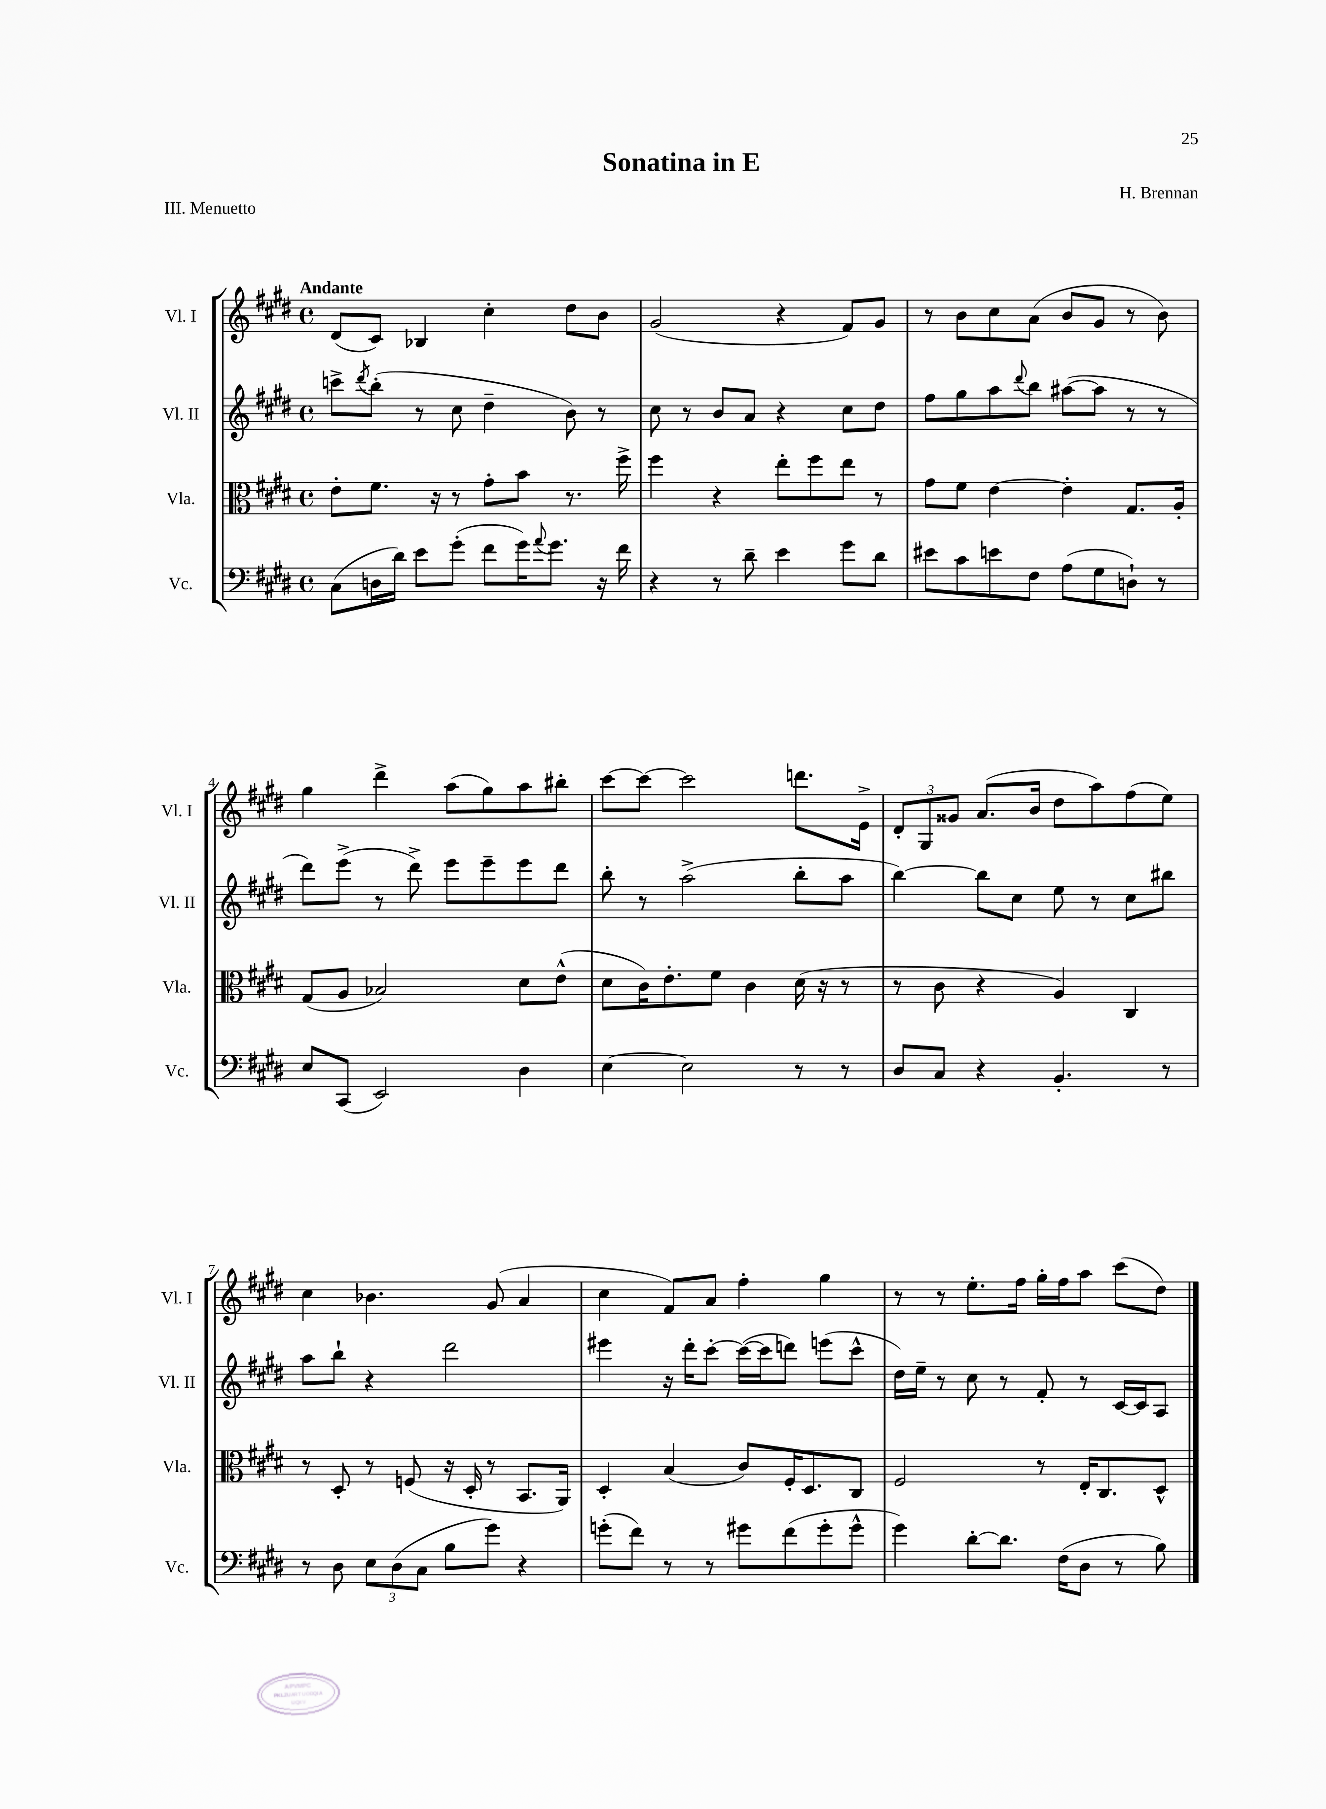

**kern	**kern	**kern	**kern
*staff4	*staff3	*staff2	*staff1
*clefF4	*clefC3	*clefG2	*clefG2
*k[f#c#g#d#]	*k[f#c#g#d#]	*k[f#c#g#d#]	*k[f#c#g#d#]
*M4/4	*M4/4	*M4/4	*M4/4
*met(c)	*met(c)	*met(c)	*met(c)
(8C#	8e'	8ccc^	(8d#
.	.	8qddd#	.
16D	8.f#	(8bb'	8c#)
16d#)	.	.	.
8e	.	8r	4B-
.	16r	.	.
(8g#'	8r	8cc#	.
8f#	8g#'	4dd#~	4cc#'
16g#)	8b	.	.
8qqa	.	.	.
8.g#	.	.	.
.	8.r	8b)	8dd#
16r	.	8r	8b
16f#	16ff#^	.	.
=	=	=	=
4r	4ff#	8cc#	(2g#
.	.	8r	.
8r	4r	8b	.
8d#~	.	8a	.
4e	8ee'	4r	4r
.	8ff#	.	.
8g#	8ee	8cc#	8f#)
8d#	8r	8dd#	8g#
=	=	=	=
8e#	8g#	8ff#	8r
8c#	8f#	8gg#	8b
8e	[4e	8aa	8cc#
.	.	8qqddd#	.
8F#	.	8bb	(8a
(8A	4e']	([8aa#	8b
8G#	.	8aa#]	8g#
8D`)	8.G#	8r	8r
8r	.	8r	8b)
.	16A'	.	.
=	=	=	=
8E	(8G#	8ddd#)	4gg#
(8CC#	8A	(8eee^	.
2EE)	2B-)	8r	4ddd#^
.	.	8ddd#^)	.
.	.	8eee	(8aa
.	.	8eee~	8gg#)
4D#	8d#	8eee	8aa
.	(8e^^	8ddd#	8bb#'
=	=	=	=
[4E	8d#	8bb'	[8ccc#
.	16c#)	8r	8ccc#_
.	8.e'	.	.
2E]	.	(2aa^	2ccc#]
.	8f#	.	.
.	4c#	.	.
8r	(16d#	8bb'	8.ddd
.	16r	.	.
8r	8r	8aa	.
.	.	.	16e^
=	=	=	=
8D#	8r	[4bb)	12d#'
.	.	.	12G#
8C#	8c#	.	.
.	.	.	12g##
4r	4r	8bb]	(8.a
.	.	8cc#	.
.	.	.	16b
4.BB'	4A)	8ee	8dd#
.	.	8r	8aa)
.	4C#	8cc#	(8ff#
8r	.	8bb#	8ee)
=	=	=	=
8r	8r	8aa	4cc#
8D#	8D#'	8bb`	.
12E	8r	4r	4.b-
(12D#	.	.	.
.	(8F	.	.
12C#	.	.	.
8B	16r	2ddd#	.
.	16D#'	.	.
8g#)	8r	.	(8g#
4r	8.BB	.	4a
.	16AA)	.	.
=	=	=	=
(8g'	4D#'	4eee#	4cc#
8f#)	.	.	.
8r	(4B	16r	8f#)
.	.	16ddd#'	.
8r	.	[8ccc#'	8a
8g#	8c#)	(16ccc#_	4ff#'
.	.	16ccc#]	.
(8f#	16F#'	8ddd)	.
.	8.D#	.	.
8g#'	.	(8eee	4gg#
8g#^^	8C#	8ccc#^^	.
=	=	=	=
4g#)	2F#	16dd#)	8r
.	.	16ee~	.
.	.	8r	8r
[8d#'	.	8cc#	8.ee'
8.d#]	.	8r	.
.	.	.	16ff#
.	8r	8f#'	16gg#'
(16F#	.	.	16ff#
8D#	16E'	8r	8aa
.	8.C#	.	.
8r	.	[16c#	(8ccc#
.	.	16c#]	.
8B)	8D#^^	8A	8dd#)
==	==	==	==
*-	*-	*-	*-
